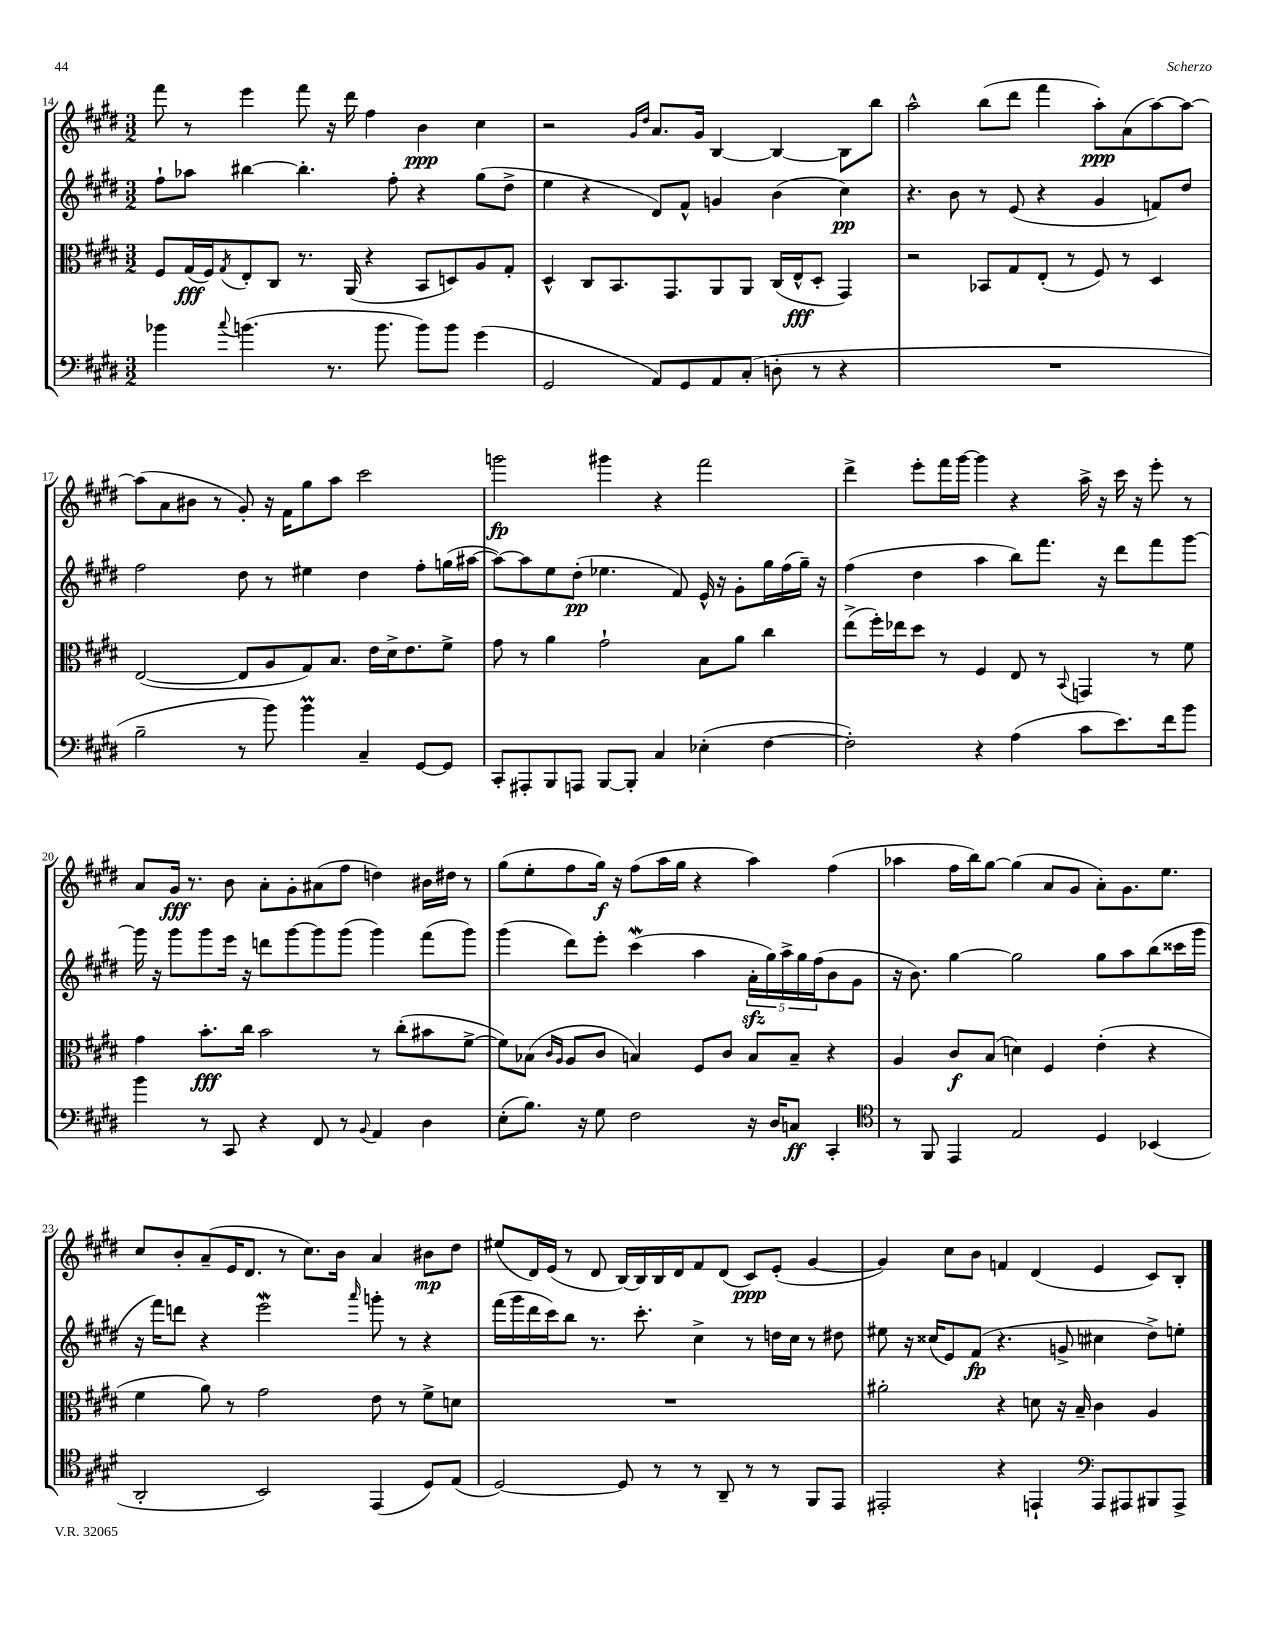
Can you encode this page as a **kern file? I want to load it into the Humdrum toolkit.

**kern	**dynam	**kern	**dynam	**kern	**dynam	**kern	**dynam
*part4	*part4	*part3	*part3	*part2	*part2	*part1	*part1
*staff4	*staff4	*staff3	*staff3	*staff2	*staff2	*staff1	*staff1
*clefF4	*	*clefC3	*	*clefG2	*	*clefG2	*
*k[f#c#g#d#]	*	*k[f#c#g#d#]	*	*k[f#c#g#d#]	*	*k[f#c#g#d#]	*
*M3/2	*	*M3/2	*	*M3/2	*	*M3/2	*
=14	=14	=14	=14	=14	=14	=14	=14
4b-X\	.	8F#/L	.	8ff#`\L	.	8fff#\	.
.	.	(16G#/L	fff	8aa-X\J	.	8r	.
.	.	16F#/J)	.	.	.	.	.
8qqcc#/	.	8qG#/	.	.	.	.	.
(4.bn\	.	8E'/	.	[4bb#X\	.	4eee\	.
.	.	8C#/J	.	.	.	.	.
.	.	8.r	.	4.bb#'\]	.	8fff#\	.
8.r	.	.	.	.	.	16r	.
.	.	(16AA/	.	.	.	16ddd#\	.
.	.	4r	.	.	.	4ff#\	.
8.b\	.	.	.	.	.	.	.
.	.	.	.	8ff#'\	.	.	.
8b\L)	.	8BB/L	.	4r	.	4b\	ppp
8b\J	.	8Dn/)	.	.	.	.	.
(4g#\	.	8A/	.	(8gg#\L	.	4cc#\	.
.	.	8G#'/J	.	8dd#^\J	.	.	.
=15	=15	=15	=15	=15	=15	=15	=15
2GG#/	.	4D#^^/	.	4ee\	.	2r	.
.	.	8C#/L	.	4r	.	.	.
.	.	8.BB/	.	.	.	.	.
.	.	.	.	.	.	16qqg#/LL	.
.	.	.	.	.	.	16qqdd#/JJ	.
8AA/L)	.	.	.	8d#/L)	.	8.a/L	.
.	.	8.GG#/	.	.	.	.	.
8GG#/	.	.	.	8f#^^/J	.	.	.
.	.	.	.	.	.	16g#/Jk	.
8AA/	.	8AA/	.	4gn/	.	[4B/	.
(8C#'/J	.	8AA/J	.	.	.	.	.
8Dn'\	.	(16C#/LL	.	(4b\	.	4B/_	.
.	.	16E^^/J	fff	.	.	.	.
8r	.	8D#'/J	.	.	.	.	.
4r	.	4GG#/)	.	4cc#\)	pp	8B\L]	.
.	.	.	.	.	.	8bb\J	.
=16	=16	=16	=16	=16	=16	=16	=16
1.r	.	2r	.	4.r	.	2aa^^\	.
.	.	.	.	8b\	.	.	.
.	.	8BB-X/L	.	8r	.	(8bb\L	.
.	.	8G#/	.	(8e/	.	8ddd#\J	.
.	.	(8E'/J	.	4r	.	4fff#\	.
.	.	8r	.	.	.	.	.
.	.	8F#/)	.	4g#/	.	8aa'\L)	ppp
.	.	8r	.	.	.	(8a\	.
.	.	4D#/	.	8fn/L)	.	[8aa\)	.
.	.	.	.	8dd#/J	.	8aa\J_	.
!!LO:LB:g=z
=17	=17	=17	=17	=17	=17	=17	=17
2B~\	.	([2E/	.	2ff#\	.	(8aa\L]	.
.	.	.	.	.	.	8a\	.
.	.	.	.	.	.	8b#X\J	.
.	.	.	.	.	.	8r	.
8r	.	8E/L]	.	8dd#\	.	8g#'/)	.
8b\)	.	8A/	.	8r	.	16r	.
.	.	.	.	.	.	16f#\KL	.
4bM\	.	8G#/)	.	4ee#X\	.	8gg#\	.
.	.	8.B/J	.	.	.	8aa\J	.
4C#~/	.	.	.	4dd#\	.	2ccc#\	.
.	.	16e\LL	.	.	.	.	.
.	.	16d#^\J	.	.	.	.	.
.	.	8.e\	.	.	.	.	.
[8GG#/L	.	.	.	8ff#'\L	.	.	.
8GG#/J]	.	8f#^\J	.	(16ggn\L	.	.	.
.	.	.	.	[16aa#X\JJ	.	.	.
=18	=18	=18	=18	=18	=18	=18	=18
8CC#'/L	.	8g#\	.	8aa#\L_)	.	2gggn\	fp
8AAA#X'/	.	8r	.	8aa#\]	.	.	.
8BBB/	.	4a\	.	8ee\	.	.	.
8AAAn/J	.	.	.	(8dd#'\J	pp	.	.
[8BBB/L	.	2g#`\	.	4.ee-X\	.	4ggg#X\	.
8BBB'/J]	.	.	.	.	.	.	.
4C#/	.	.	.	.	.	4r	.
.	.	.	.	8f#/)	.	.	.
(4E-X'\	.	8B\L	.	16e^^/	.	2fff#\	.
.	.	.	.	16r	.	.	.
.	.	8a\J	.	8g#'\L	.	.	.
[4F#\	.	4cc#\	.	16gg#\L	.	.	.
.	.	.	.	(16ff#\	.	.	.
.	.	.	.	16gg#~\JJ)	.	.	.
.	.	.	.	16r	.	.	.
=19	=19	=19	=19	=19	=19	=19	=19
2F#'\])	.	(8ee^\L	.	(4ff#\	.	4ddd#^\	.
.	.	16ff#'\L)	.	.	.	.	.
.	.	16ee-X\J	.	.	.	.	.
.	.	8dd#\J	.	4dd#\	.	8eee'\L	.
.	.	8r	.	.	.	16fff#\L	.
.	.	.	.	.	.	[16ggg#\JJ	.
4r	.	4F#/	.	4aa\	.	4ggg#\]	.
(4A\	.	8E/	.	8bb\L)	.	4r	.
.	.	8r	.	8.fff#\J	.	.	.
.	.	8qqBB/	.	.	.	.	.
8c#\L	.	4GGn/	.	.	.	16aa^\	.
.	.	.	.	16r	.	16r	.
8.e\)	.	.	.	8ddd#\L	.	16ccc#\	.
.	.	.	.	.	.	16r	.
.	.	8r	.	8fff#\	.	8eee'\	.
16f#\k	.	.	.	.	.	.	.
8b\J	.	8f#\	.	[8ggg#\J	.	8r	.
!!LO:LB:g=z
=20	=20	=20	=20	=20	=20	=20	=20
4b\	.	4g#\	.	16ggg#\]	.	8a/L	.
.	.	.	.	16r	.	.	.
.	.	.	.	8ggg#\L	.	16g#/Jk	fff
.	.	.	.	.	.	8.r	.
8r	.	8.b'\L	fff	8ggg#\	.	.	.
8CC#/	.	.	.	16eee\Jk	.	8b\	.
.	.	16cc#\Jk	.	16r	.	.	.
4r	.	2b\	.	8dddn\L	.	8a'\L	.
.	.	.	.	[8ggg#\	.	8g#'\	.
8FF#/	.	.	.	8ggg#\]	.	(8a#X\	.
8r	.	.	.	(8ggg#\J	.	8ff#\J	.
8qqBB/	.	.	.	.	.	.	.
4AA/	.	8r	.	4ggg#\)	.	4ddn\)	.
.	.	(8cc#'\L	.	.	.	.	.
4D#\	.	8b#X\	.	(8fff#\L	.	16b#X\LL	.
.	.	.	.	.	.	16dd#X\JJ	.
.	.	[8f#^\J	.	8ggg#\J)	.	8r	.
=21	=21	=21	=21	=21	=21	=21	=21
(8E'\L	.	8f#\L])	.	(4ggg#\	.	(8gg#\L	.
8.B\J)	.	(8B-X\J	.	.	.	8ee'\	.
.	.	16qqc#/LL	.	.	.	.	.
.	.	16qqA/JJ	.	.	.	.	.
.	.	8A/L	.	8ddd#\L)	.	8ff#\	.
16r	.	.	.	.	.	.	.
8G#\	.	8c#/J	.	8eee'\J	.	16gg#\Jk)	f
.	.	.	.	.	.	16r	.
2F#\	.	4Bn/)	.	(4ccc#W\	.	(8ff#\L	.
.	.	.	.	.	.	16aa\L	.
.	.	.	.	.	.	16gg#\JJ	.
.	.	8F#/L	.	4aa\	.	4r	.
.	.	8c#/J	.	.	.	.	.
16r	.	8B/L	.	20azz'\LL	.	4aa\)	.
.	.	.	.	20gg#\)	.	.	.
16D#/KL	.	.	.	.	.	.	.
.	.	.	.	20aa^\	.	.	.
8Cn/J	ff	8B~/J	.	.	.	.	.
.	.	.	.	20gg#\	.	.	.
.	.	.	.	(20ff#\J	.	.	.
4CC#'/	.	4r	.	8b\	.	(4ff#\	.
.	.	.	.	8g#\J	.	.	.
=22	=22	=22	=22	=22	=22	=22	=22
*clefC4	*	*	*	*	*	*	*
8r	.	4A/	.	16r	.	4aa-X\	.
.	.	.	.	8.b\)	.	.	.
8FF#/	.	.	.	.	.	.	.
4EE/	.	8c#/L	f	[4gg#\	.	16ff#\LL	.
.	.	.	.	.	.	16bb\J)	.
.	.	(8B/J	.	.	.	[8gg#\J	.
2E/	.	4dn\)	.	2gg#\]	.	(4gg#\]	.
.	.	4F#/	.	.	.	8a/L	.
.	.	.	.	.	.	8g#/J	.
4D#/	.	(4e'\	.	8gg#\L	.	8a'\L)	.
.	.	.	.	8aa\	.	8.g#\	.
(4BB-X/	.	4r	.	(8bb\	.	.	.
.	.	.	.	.	.	8.ee\J	.
.	.	.	.	16ccc##X\L	.	.	.
.	.	.	.	16ggg#\JJ	.	.	.
!!LO:LB:g=z
=23	=23	=23	=23	=23	=23	=23	=23
2AA'/	.	4f#\	.	16r	.	8cc#/L	.
.	.	.	.	16fff#\KL)	.	.	.
.	.	.	.	8dddn\J	.	8b'/	.
.	.	8a\)	.	4r	.	(8a~/	.
.	.	8r	.	.	.	16e/K	.
.	.	.	.	.	.	8.d#/J	.
2BB/)	.	2g#\	.	2eeew\	.	.	.
.	.	.	.	.	.	8r	.
.	.	.	.	.	.	8.cc#\L)	.
.	.	.	.	.	.	16b\Jk	.
.	.	.	.	16qqaaa/	.	.	.
(4EE/	.	8e\	.	8gggn'\	.	4a/	.
.	.	8r	.	8r	.	.	.
8D#/L)	.	8f#^\L	.	4r	.	8b#X\L	mp
(8E/J	.	8dn\J	.	.	.	8dd#\J	.
=24	=24	=24	=24	=24	=24	=24	=24
[2D#/)	.	1.r	.	(16fff#\LL	.	(8ee#X/L	.
.	.	.	.	16ggg#\	.	.	.
.	.	.	.	16ddd#\	.	16d#/L)	.
.	.	.	.	16ccc#\J)	.	(16e/JJ	.
.	.	.	.	8bb\J	.	8r	.
.	.	.	.	8.r	.	8d#/	.
8D#/]	.	.	.	.	.	[16B/LL)	.
.	.	.	.	8.ccc#'\	.	16B/]	.
8r	.	.	.	.	.	16B/	.
.	.	.	.	.	.	16d#/J	.
8r	.	.	.	4cc#^\	.	8f#/	.
8AA~/	.	.	.	.	.	(8d#/J	.
8r	.	.	.	8r	.	8c#/L)	ppp
8r	.	.	.	16ddn\LL	.	(8e'/J	.
.	.	.	.	16cc#\JJ	.	.	.
8FF#/L	.	.	.	8r	.	[4g#/	.
8EE/J	.	.	.	8dd#X\	.	.	.
=25	=25	=25	=25	=25	=25	=25	=25
2EE#X'/	.	2a#X'\	.	8ee#X\	.	4g#/])	.
.	.	.	.	16r	.	.	.
.	.	.	.	(16cc##X/KL	.	.	.
.	.	.	.	8e/)	.	8cc#\L	.
.	.	.	.	(8f#/J	fp	8b\J	.
4r	.	4r	.	4.r	.	4fn/	.
4EEn`/	.	8dn\	.	.	.	(4d#/	.
.	.	16r	.	8gn^/	.	.	.
.	.	16B~/	.	.	.	.	.
*clefF4	*	*	*	*	*	*	*
8AAA/L	.	4c#\	.	4cc#X\	.	4e/	.
8AAA#X/	.	.	.	.	.	.	.
8BBB#X/	.	4A/	.	8dd#^\L)	.	8c#/L)	.
8AAA#^/J	.	.	.	8een'\J	.	8B'/J	.
==	==	==	==	==	==	==	==
*-	*-	*-	*-	*-	*-	*-	*-
